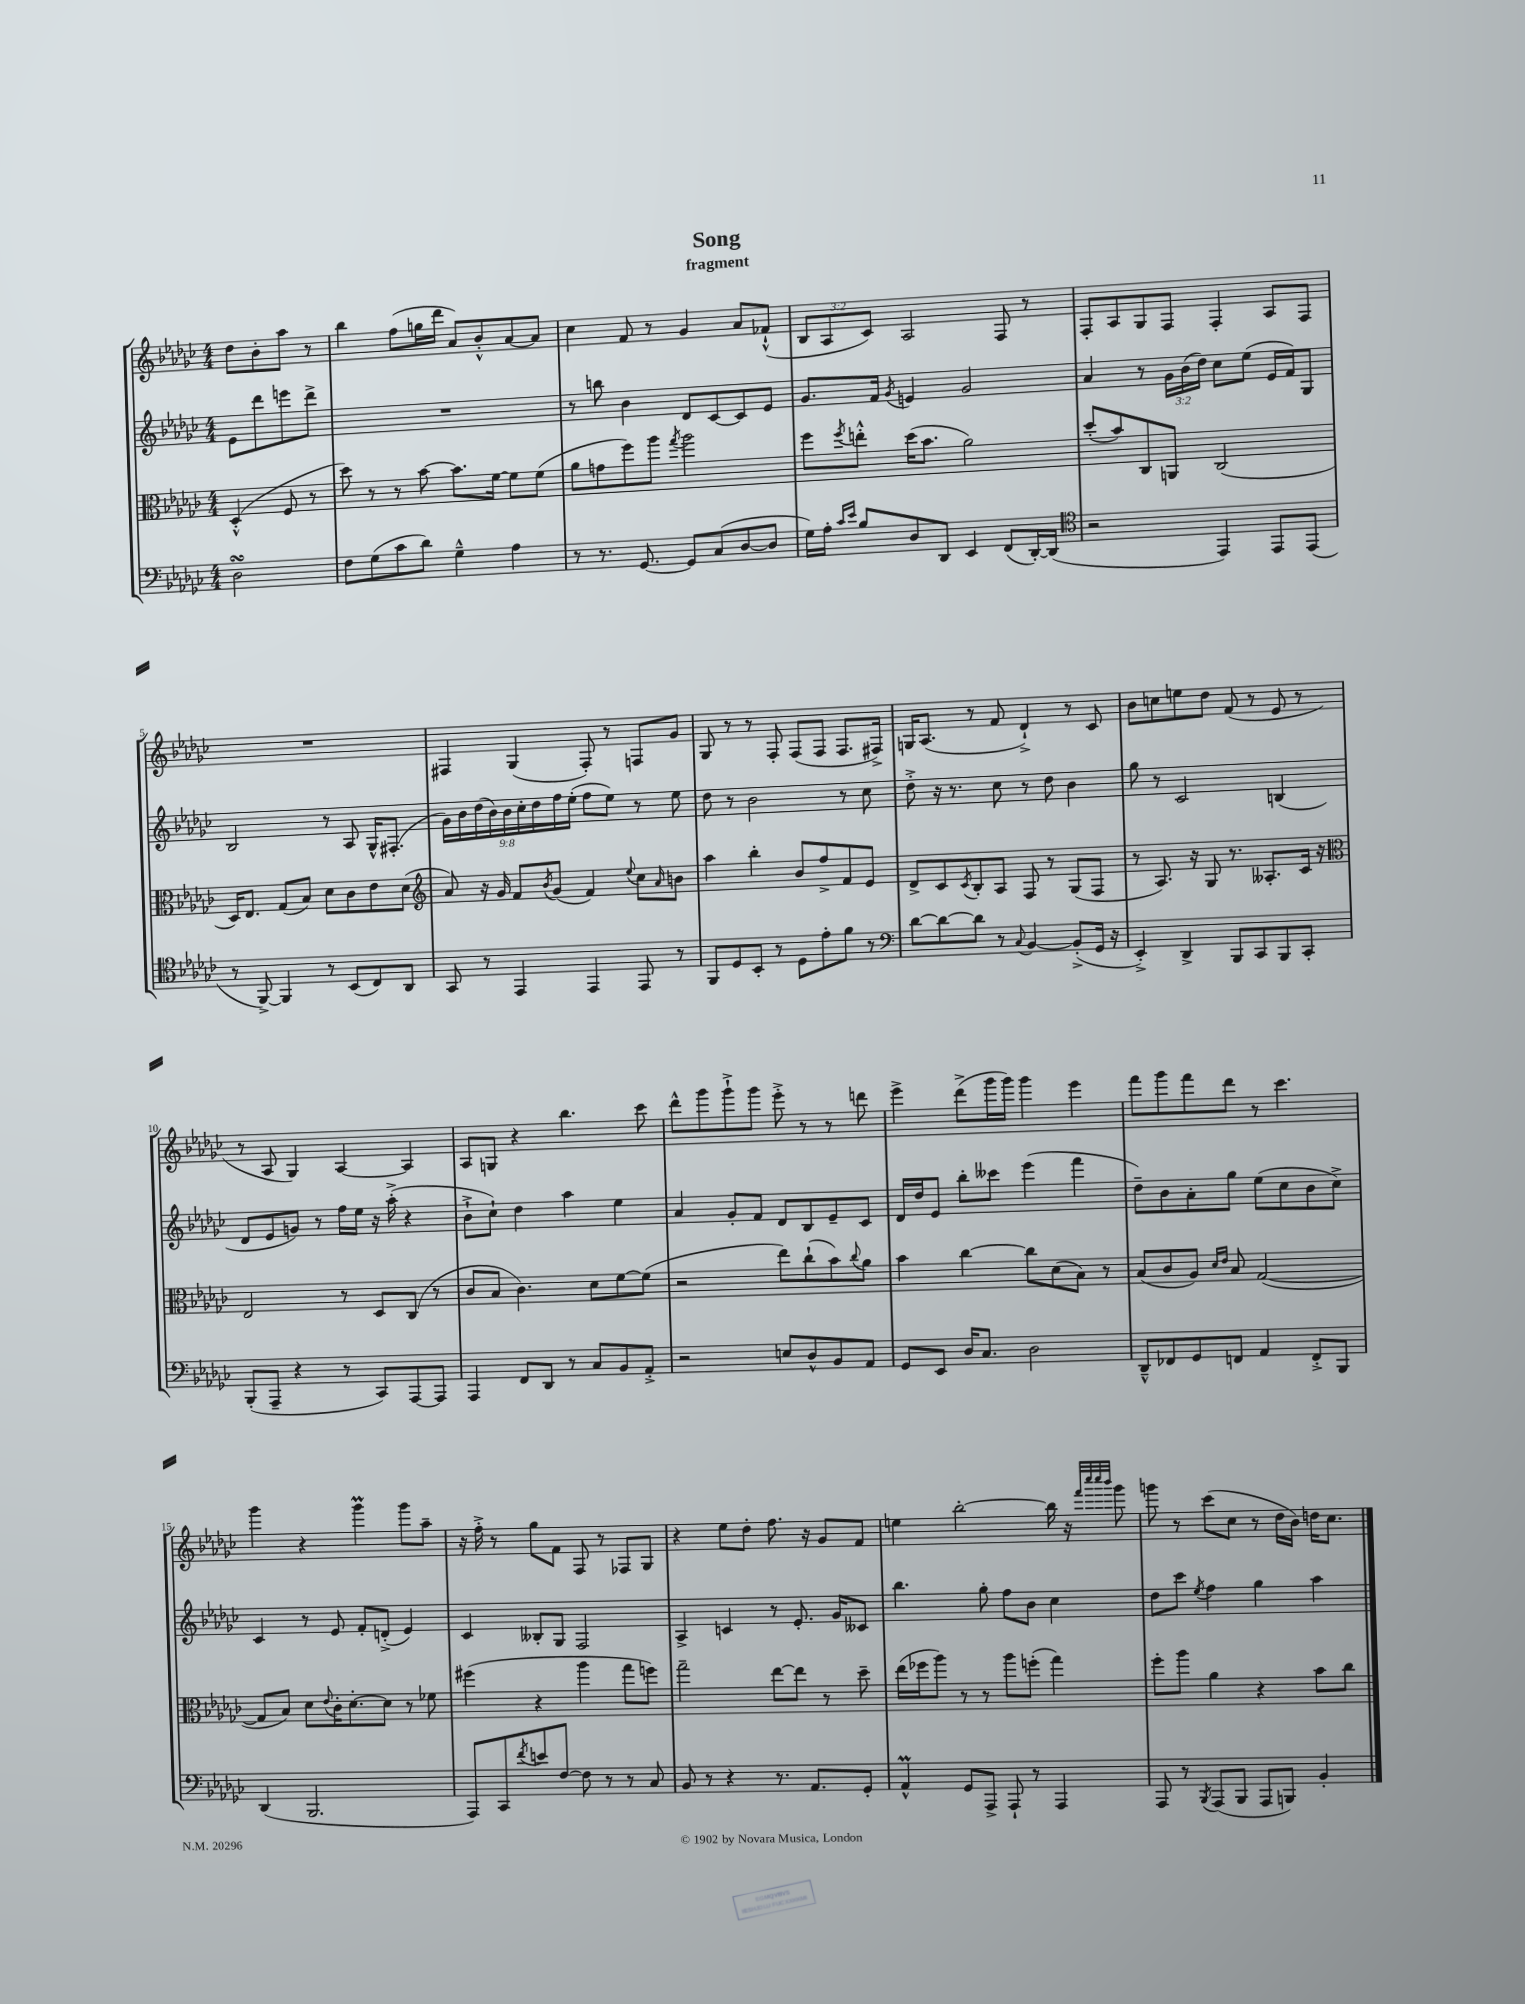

**kern	**kern	**kern	**kern
*part4	*part3	*part2	*part1
*staff4	*staff3	*staff2	*staff1
*clefF4	*clefC3	*clefG2	*clefG2
*k[b-e-a-d-g-c-]	*k[b-e-a-d-g-c-]	*k[b-e-a-d-g-c-]	*k[b-e-a-d-g-c-]
*M4/4	*M4/4	*M4/4	*M4/4
=	=	=	=
2D-sSSS\	(4D-'^^/	8e-\L	8dd-\L
.	.	8ddd-\	8b-'\
.	8F/	8eeen\	8aa-\J
.	8r	8ddd-^\J	8r
=1	=1	=1	=1
8F\L	8dd-\)	1r	4bb-\
(8G-\	8r	.	.
8c-\	8r	.	(8ff\L
8d-\J)	[8b-\	.	16ggn\L
.	.	.	16ddd-\JJ
4G-~^^\	8.b-\L]	.	8a-/L)
.	.	.	8b-'^^/
.	[16f\Jk	.	.
4A-\	8f\L]	.	[8a-/
.	(8f\J	.	8a-/J]
=2	=2	=2	=2
8r	8a-\L	8r	4cc-\
8.r	8gn\	8bbn\	.
.	8ff\)	4b-\	8f/
[8.GG-/	.	.	.
.	8aa-\J	.	8r
.	8qgg-/	.	.
8GG-/L]	2aa-\	8d-/L	4g-/
(8C-/	.	[8c-/	.
[8D-/	.	8c-/]	8a-/L
8D-/J]	.	8e-/J	(8f-X`^^/J
=3	=3	=3	=3
16G-\LL)	8ff\L	8.g-/L	12B-/L
16A-'\JJ	.	.	.
.	.	.	12A-/
16qqc-/LL	.	.	.
16qqe-/JJ	8qff/	.	.
8B-/L	8een'^^\J	.	.
.	.	.	12c-/J)
.	.	16f/Jk	.
.	.	8qg-/	.
8D-/	(16dd-\KL	4en/	2A-/
.	8.b-\J	.	.
8DD-/J	.	.	.
4EE-/	2a-\)	2g-/	.
(8FF/L	.	.	8F/
[16DD-'/L)	.	.	8r
(16DD-/JJ]	.	.	.
=4	=4	=4	=4
*clefC4	*	*	*
2r	(8dd-'/L	4a-/	8F'/L
.	8b-/)	.	8A-/
.	8C-/	8r	8G-/
.	8AAn/J	24g-\LL	8F/J
.	.	(24b-\	.
.	.	24dd-\JJ)	.
4EE-/)	(2C-/	8cc-\L	4F'/
.	.	(8ee-\J	.
8EE-/L	.	16e-/LL	8A-/L
.	.	16f/J)	.
(8EE-/J	.	8G-/J	8F/J
!!LO:LB:g=z
=5	=5	=5	=5
8r	16D-/KL)	2B-/	1r
.	8.E-/J	.	.
[8FF^/)	.	.	.
4FF/]	(8G-/L	.	.
.	8B-/J)	.	.
8r	8d-\L	8r	.
(8BB-/L	8c-\	8A-/	.
8C-/)	8e-\	16G-^^/KL	.
.	.	(8.F#X'/J	.
8AA-/J	(8d-\J	.	.
=6	=6	=6	=6
*	*clefG2	*	*
8GG-/	8a-/)	18g-\LL)	4F#X/
.	.	18b-\	.
.	.	(18dd-\	.
8r	16r	.	.
.	.	18b-\)	.
.	16g-/	.	.
.	.	18b-\	.
4EE-/	8f/L	.	(4G-/
.	.	18cc-'\	.
.	.	18dd-\	.
.	8qb-/	.	.
.	(8g-/J	.	.
.	.	18ff\	.
.	.	(18ee-'\JJ	.
4EE-/	4f/)	8ff\L	8F#'/)
.	.	8ee-\J)	8r
.	8qqee-/	.	.
8EE-/	8cc-\L	8r	8Fn/L
.	16qqa-/	.	.
8r	8bn\J	8ee-\	8g-/J
=7	=7	=7	=7
8FF/L	4aa-\	8dd-\	8G-/
8D-/	.	8r	8r
8BB-'/J	4bb-'\	2b-\	8r
8r	.	.	8F'/
8D-\L	8b-/L	.	(8F/L
8e-'\	8ff^/	.	8F/J
8f\J	8f/	8r	8.F/L
8r	8e-/J	8cc-\	.
.	.	.	16F#X^/Jk)
=8	=8	=8	=8
*clefF4	*	*	*
[8d-\L	8d-^/L	8dd-'^\	16Gn/KL
.	.	.	(8.A-/J
8d-\_	8c-/	16r	.
.	.	8.r	.
.	8qc-/	.	.
8d-\J]	8B-'/	.	8r
8r	8A-/J	8cc-\	8f/
8qqC-/	.	.	.
[4BB-/	8F/	8r	4d-`^/)
.	8r	8dd-\	.
(8BB-'^/L]	(8G-/L	4b-\	8r
16GG-/Jk	8F/J	.	8c-/
16r	.	.	.
=9	=9	=9	=9
4EE-'^/)	8r	8gg-\	8b-\L
.	8.A-/)	8r	8ccn\
4DD-^/	.	2c-/	8een\
.	16r	.	.
.	8G-/	.	8dd-\J
8BBB-/L	8.r	.	(8f/
8CC-/	.	.	8r
.	8.A--X'/L	.	.
8BBB-/	.	(4Bn/	8e-/
8CC-'/J	16c-/Jk	.	8r
.	16r	.	.
!!LO:LB:g=z
=10	=10	=10	=10
*	*clefC3	*	*
(8BBB-'/L	2E-/	8d-/L	8r
8AAA-~/J	.	8e-/	8A-/
4r	.	8gn/J)	4G-/)
.	.	8r	.
8r	8r	16ff\LL	[4A-/
.	.	16ee-\JJ	.
8CC-/L)	8D-/L	16r	.
.	.	(16aa-'^\	.
[8AAA-/	(8C-/J	4r	4A-/]
8AAA-/J]	8r	.	.
=11	=11	=11	=11
4AAA-/	8c-/L	8b-`^\L	8A-/L
.	8B-/J	8cc-`\J)	8Gn/J
8FF/L	4.c-\)	4dd-\	4r
8DD-/J	.	.	.
8r	.	4aa-\	4.bb-\
8C-/L	8d-\L	.	.
8BB-/	[8f\	4ee-\	.
8AA-'^/J	(8f\J]	.	8ccc-\
=12	=12	=12	=12
2r	2r	4a-/	8ddd-^^\L
.	.	.	8ggg-\
.	.	8g-'/L	8ggg-`^\
.	.	8f/J	8ggg-\J
8En/L	8ee-\L)	8d-/L	8eee-'^\
8D-^^/	(8cc-`\	8B-/	8r
8BB-/	8b-\)	8e-~/	8r
.	8qqcc-/	.	.
8AA-/J	8a-\J	8c-/J	8dddn\
=13	=13	=13	=13
8GG-/L	4b-\	16d-/LL	4eee-^\
.	.	16dd-/J	.
8EE-/J	.	8e-/J	.
16D-/KL	[4cc-\	8bb-'\L	(8ddd-^\L
8.C-/J	.	.	.
.	.	8ccc--X\J	16ggg-\L
.	.	.	16ggg-\JJ)
2D-\	8cc-\L]	(4eee-\	4ggg-\
.	(8d-\	.	.
.	8B-\J)	4fff\	4eee-\
.	8r	.	.
=14	=14	=14	=14
8DD-~^^/L	(8B-/L	8dd-~\L)	8fff\L
8FF-X/	8c-/	8b-\	8ggg-\
8GG-/	8A-/J)	8a-'\	8fff\
.	16qqd-/LL	.	.
.	16qqe-/JJ	.	.
8FFn/J	8B-/	8gg-\J	8ddd-\J
4AA-/	([2G-/	(8ee-\L	8r
.	.	8cc-\	4.ccc-\
8FF'^/L	.	8b-\	.
8BBB-/J	.	8cc-^\J)	.
!!LO:LB:g=z
=15	=15	=15	=15
(4DD-/	8G-/L]	4c-/	4ggg-\
.	8B-/J)	.	.
2.BBB-/	8d-\L	8r	4r
.	8qqe-/	.	.
.	16c-'\K	8e-/	.
.	[8.d-'\	.	.
.	.	8f'/L	4ggg-M\
.	8d-\J]	(8dn'^/J	.
.	8r	4e-/)	8ggg-\L
.	8f-X\	.	8aa-~\J
=16	=16	=16	=16
8AAA-/L)	(4ff#X\	4c-/	16r
.	.	.	16ff'^\
8CC-/	.	.	8r
8qf/	.	.	.
8en/	4r	8B--X'/L	8gg-\L
[8F/J	.	8G-/J	8f\J
8F\]	4aa-\	2F/	8F/
8r	.	.	8r
8r	8gg-\L	.	8F-X/L
8C-/	8ffn\J)	.	8G-/J
=17	=17	=17	=17
8BB-/	2gg-~\	4A-^/	4r
8r	.	.	.
4r	.	4cn/	8ee-\L
.	.	.	8dd-'\J
8.r	[8ee-\L	8r	8.ff\
.	8ee-\J]	8.e-'/	.
8.AA-/L	.	.	16r
.	8r	.	8g-/L
.	.	16g-/KL	.
8GG-'/J	8dd-~\	8c--X/J	8f/J
=18	=18	=18	=18
4AA-M^^/	(16ee-\LL	4.bb-\	4een\
.	16ff-X\J	.	.
.	8aa-\J)	.	.
8GG-/L	8r	.	[2bb-'\
8AAA-^/J	8r	8gg-'\	.
8AAA-`/	8aa-\L	8ff\L	.
8r	(8ffn'\J	8b-\J	.
4AAA-/	4gg-\)	4cc-\	16bb-\]
.	.	.	16r
.	.	.	32qqfff/LLL
.	.	.	32qqcccc-/
.	.	.	32qqcccc-/
.	.	.	32qqbbb-/JJJ
.	.	.	8ggg-\
=19	=19	=19	=19
8AAA-/	8ff'\L	8dd-\L	8gggn\
8r	8aa-\J	8ccc-\J	8r
8qBBB-/	.	8qee-/	.
(8AAA-/L	4a-\	4ff\	(8ccc-\L
8BBB-/J	.	.	8cc-\J
8AAA-/L	4r	4gg-\	8r
8BBBn/J)	.	.	16dd-\LL
.	.	.	16b-\JJ)
4BB-'/	8b-\L	4aa-\	16ddn\KL
.	.	.	8.cc-\J
.	8cc-\J	.	.
==	==	==	==
*-	*-	*-	*-
